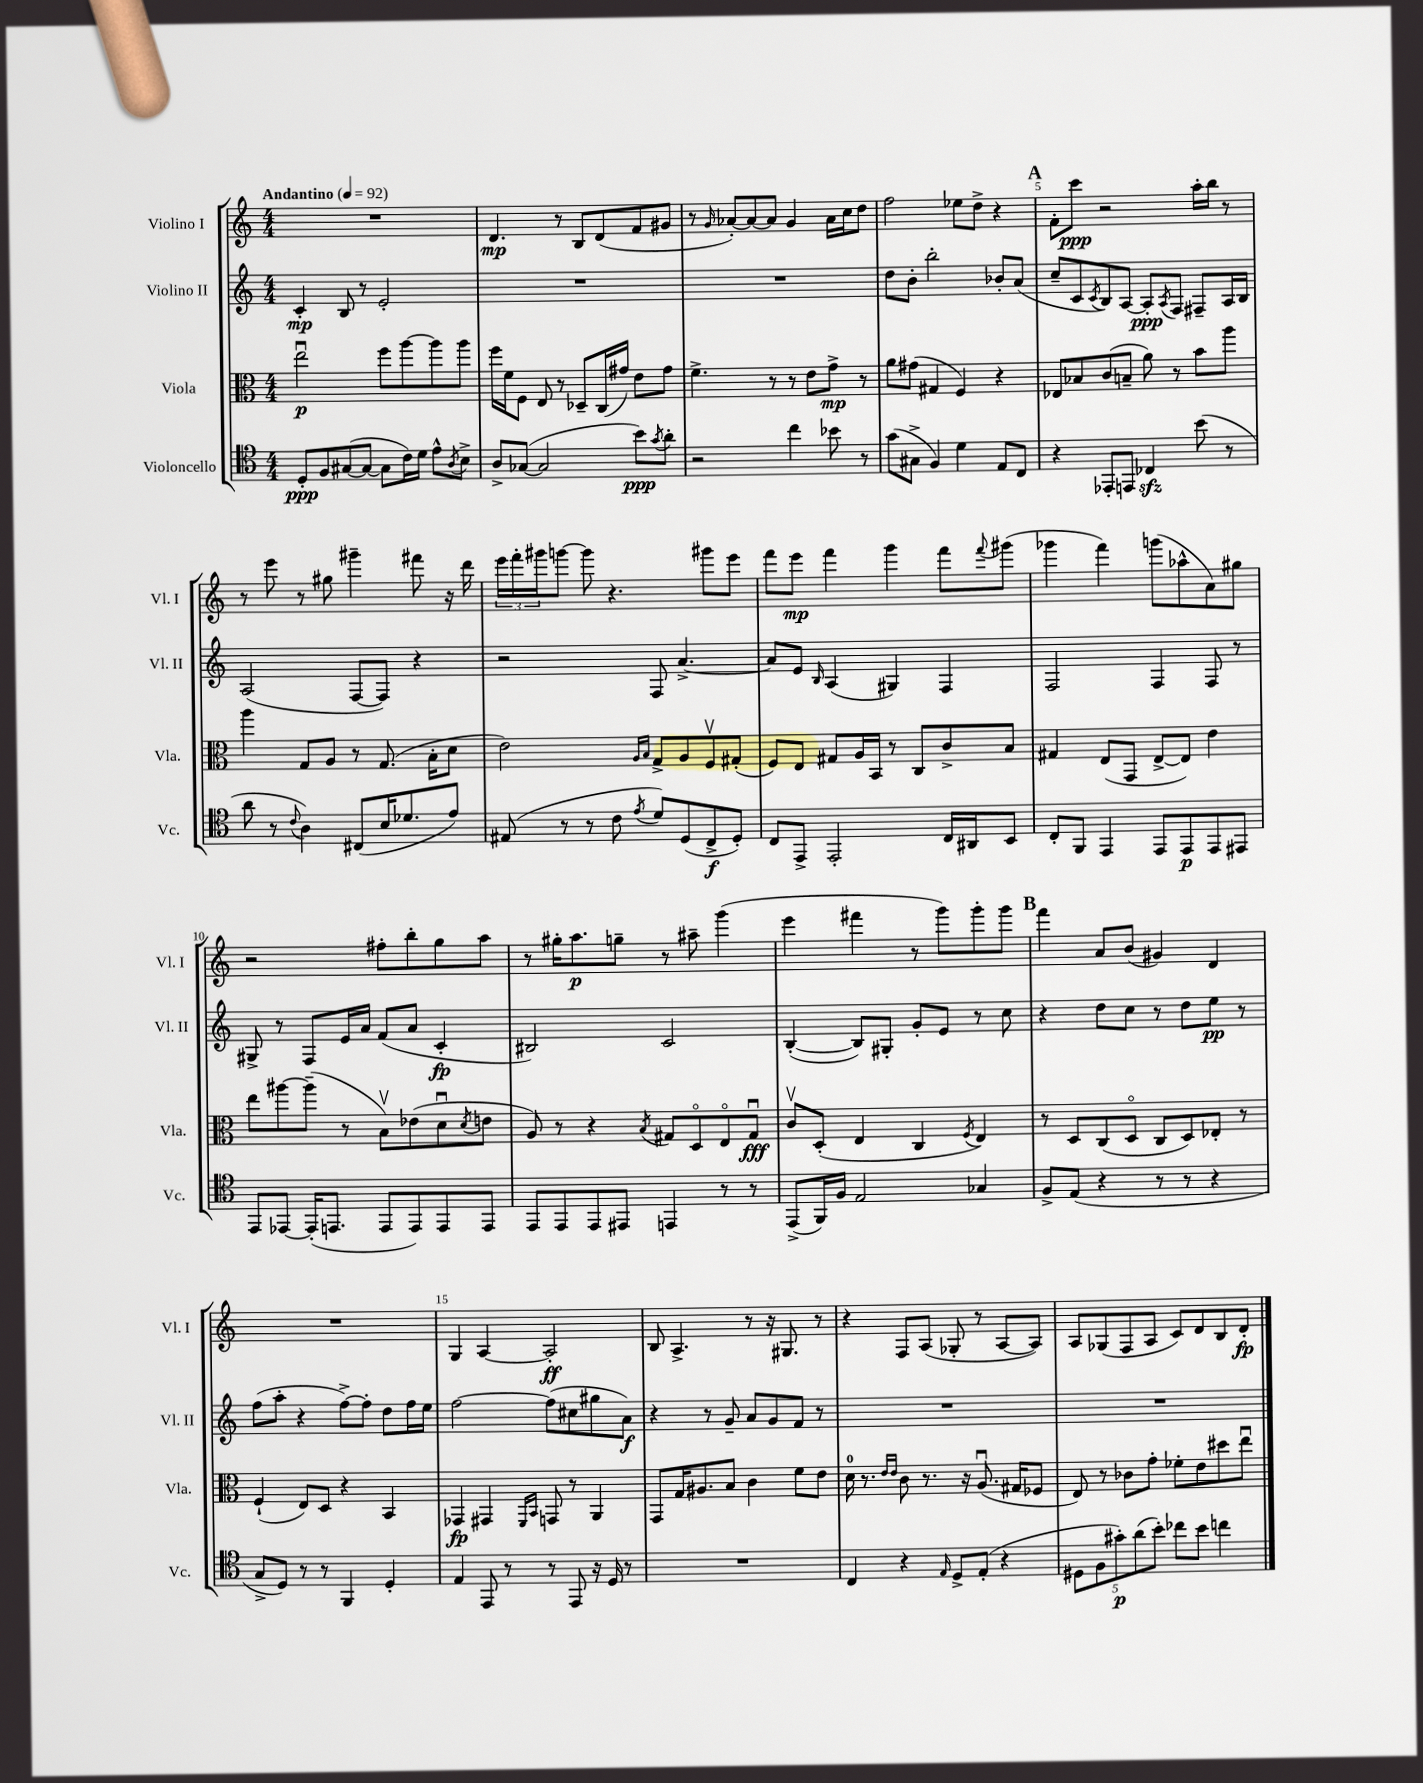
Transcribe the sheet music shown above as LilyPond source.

<<
\new StaffGroup <<
\new Staff = "s0" \with { instrumentName = "Violino I" shortInstrumentName = "Vl. I" } {
    \clef treble \key c \major \numericTimeSignature \time 4/4 \tempo "Andantino" 4 = 92
    R1 |
    d'4.\mp r8 b8 d'8( f'8 gis'8 |
    r8 \grace { g'16 } aes'8~-.) aes'8~ aes'8 g'4 aes'16 c''16 d''8 |
    f''2 ees''8 d''8-> r4 |
    \mark \markup { \bold "A" } f'8-. c'''8\ppp r2 a''16-. b''16 r8 |
    r8 e'''8 r8 gis''8 gis'''4-- fis'''8 r16 d'''16 |
    \tuplet 3/2 { e'''16 f'''16-. gis'''16 } g'''8~ g'''8 r4. gis'''8 e'''8 |
    f'''8 e'''8\mp f'''4 g'''4 f'''8 \appoggiatura { f'''8 } gis'''8( |
    ges'''4 f'''4) g'''8( aes''8-^ a'8) gis''8 |
    r2 fis''8-. b''8-. g''8 a''8 |
    r8 gis''16-. a''8.\p g''8-- r8 ais''8-- g'''4( |
    e'''4 fis'''4 r8 g'''8) g'''8-. g'''8 |
    \mark \markup { \bold "B" } f'''4 a'8 b'8( gis'4) d'4 |
    R1 |
    g4 a4~ a2-.\ff |
    b8 a4.-> r8 r16 gis8. r8 |
    r4 f8 a8( ges8-. r8 a8~ a8) |
    a8 ges8( f8 a8 c'8) d'8 b8 d'8-.\fp \bar "|." |
}
\new Staff = "s1" \with { instrumentName = "Violino II" shortInstrumentName = "Vl. II" } {
    \clef treble \key c \major \numericTimeSignature \time 4/4
    c'4-.\mp b8 r8 e'2-. |
    R1 |
    R1 |
    d''8 b'8-. b''2-. bes'8-. a'8( |
    \mark \markup { \bold "A" } c''8-- c'8 \acciaccatura { c'8 } b8) a8~ a8-.\ppp \acciaccatura { a8 } f8 fis8-- a16 b16 |
    a2( f8~ f8) r4 |
    r2 f8 a'4.~-> |
    a'8 e'8 \grace { b16 } a4( gis4) f4 |
    f2 f4 f8 r8 |
    gis8-> r8 f8 e'16 a'16 f'8( a'8 c'4-.\fp |
    bis2) c'2 |
    b4~-.( b8) gis8-. g'8-. e'8 r8 c''8 |
    \mark \markup { \bold "B" } r4 d''8 c''8 r8 d''8 e''8\pp r8 |
    f''8( a''8-. r4 f''8~->) f''8-. d''8 f''16 e''16 |
    f''2~ f''8( cis''8 gis''8 a'8\f) |
    r4 r8 g'8-- a'8 g'8 f'8 r8 |
    R1 |
    R1 \bar "|." |
}
\new Staff = "s2" \with { instrumentName = "Viola" shortInstrumentName = "Vla." } {
    \clef alto \key c \major \numericTimeSignature \time 4/4
    e''2\downbow\p f''8 a''8~ a''8 a''8 |
    f''16 f'16 f8 e8 r8 des8-- c16( gis'16) e'8 gis'8 |
    f'4.-> r8 r8 e'8 g'8->\mp r8 |
    a'8 gis'8( gis4 f4) r4 |
    \mark \markup { \bold "A" } ees8 bes8 c'8( b8-- a'8) r8 b'8 a''8 |
    a''4 g8 a8 r8 g8.( b16-. d'8 |
    e'2) \grace { a16 b16 } g8-> a8 f8\upbow gis8-.( |
    f8) e8 gis8 a16 b,16 r8 c8 c'8-> b8 |
    gis4 e8( g,8 e8~-> e8) e'4 |
    e''8 ais''8~ ais''8--( r8 b8\upbow) ees'8( d'8\downbow \acciaccatura { d'8 } e'8 |
    a8) r8 r4 \acciaccatura { b8 } gis8 d8\flageolet e8\flageolet gis8\downbow\fff |
    c'8\upbow d8-.( e4 c4 \acciaccatura { f8 } e4) |
    \mark \markup { \bold "B" } r8 d8 c8( d8\flageolet c8 d8) ees8-. r8 |
    f4-!( e8) d8 r4 b,4 |
    ges,4\fp gis,4 \grace { f,16 b,16 } g,8 r8 a,4 |
    g,8 g16 ais8. b8 c'4 f'8 e'8 |
    d'16-0 r8. \grace { e'16 e'16 } c'8 r8. r16 a8.\downbow( gis16 fes8 |
    e8) r8 ces'8 g'8-. fes'8-. e'8 dis''8 e''8\downbow \bar "|." |
}
\new Staff = "s3" \with { instrumentName = "Violoncello" shortInstrumentName = "Vc." } {
    \clef tenor \key c \major \numericTimeSignature \time 4/4
    d8-.\ppp f8 gis8~( gis8~ gis8 c'16) d'16 e'8-^ \acciaccatura { a8 } b8-> |
    a8-> ges8~( ges2 b'8\ppp) \acciaccatura { g'8 } a'8-. |
    r2 c''4 bes'8 r8 |
    g'8( gis8-> f4) d'4 e8 c8 |
    \mark \markup { \bold "A" } r4 ees,8-. e,8 ces4\sfz b'8( r8 |
    a'8 r8 \appoggiatura { c'8 } a4) cis8( b16 des'8. e'8) |
    eis8( r8 r8 c'8 \acciaccatura { e'8 } d'8) d8( c8->\f d8-.) |
    c8 e,8-> e,2-. c16 ais,16 b,8 |
    c8-. f,8 e,4 e,8 e,8\p e,8 eis,8 |
    e,8 ees,8~ ees,16-.( e,8. e,8 e,8) e,8 e,8 |
    e,8 e,8 e,8 eis,8 e,4 r8 r8 |
    e,8->( f,16) f16 e2 ges4 |
    \mark \markup { \bold "B" } f8-> e8( r4 r8 r8 r4 |
    g8-> d8) r8 r8 f,4 d4-. |
    e4 e,8 r8 r8 e,8 r16 d16 r8 |
    R1 |
    c4 r4 \grace { e16 } d8-> e8-.( r4 |
    \tuplet 5/4 { dis8 f8 gis'8-.\p) a'8( b'8-.) } ces''8 b'8 c''4 \bar "|." |
}
>>
>>
\layout { \context { \Score \override BarNumber.break-visibility = ##(#f #t #t) barNumberVisibility = #(every-nth-bar-number-visible 5) } }
